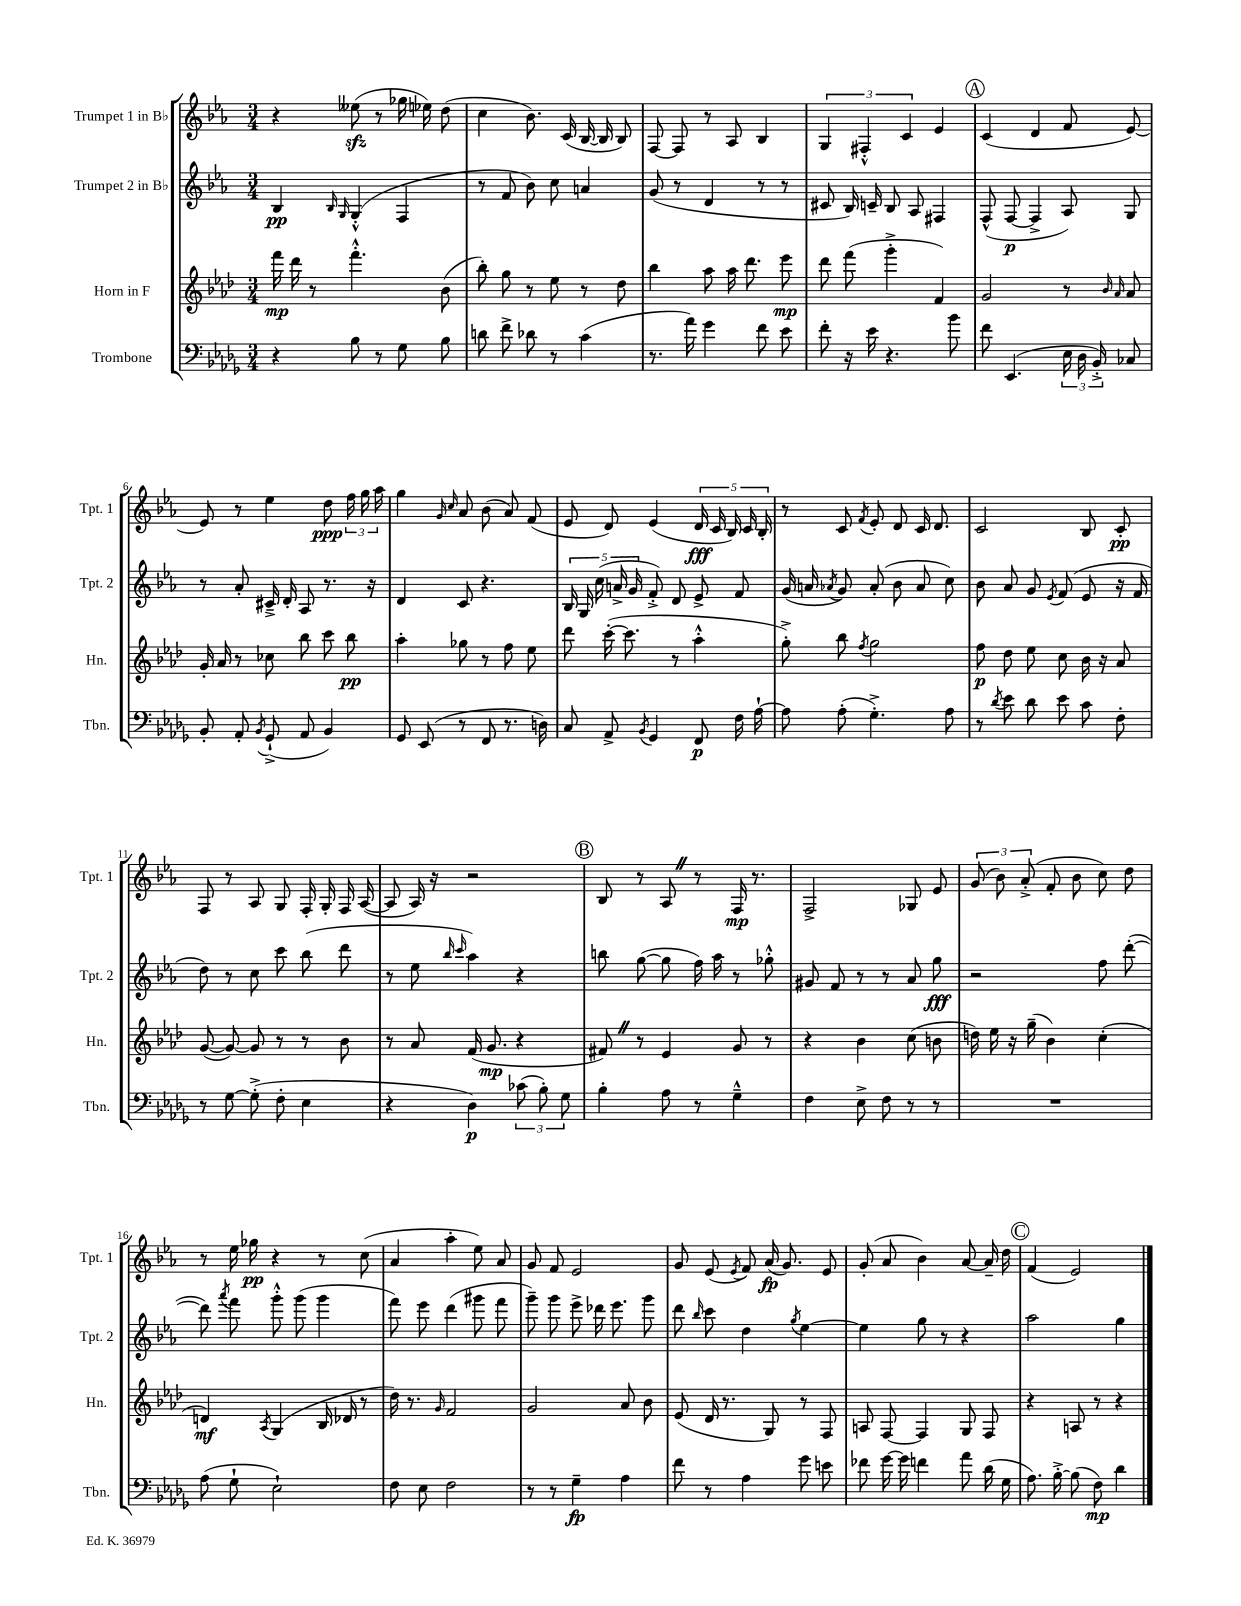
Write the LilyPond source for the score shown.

<<
\new StaffGroup <<
\new Staff = "s0" \with { instrumentName = "Trumpet 1 in Bb" shortInstrumentName = "Tpt. 1" } {
    \clef treble \key ees \major \numericTimeSignature \time 3/4
    \autoBeamOff r4 eeses''8\sfz( r8 ges''16 ees''16) d''8( |
    c''4 bes'8.) c'16( bes16~ bes16 bes8) |
    f8~ f8 r8 aes8 bes4 |
    \tuplet 3/2 { g4 fis4-.-^ c'4 } ees'4 |
    \mark \markup { \circle "A" } c'4( d'4 f'8 ees'8~) |
    ees'8 r8 ees''4 d''8\ppp \tuplet 3/2 { f''16 g''16 aes''16 } |
    g''4 \grace { g'16 c''16 } aes'8 bes'8( aes'8) f'8( |
    ees'8 d'8) ees'4( \tuplet 5/4 { d'16\fff c'16 bes16) c'16 bes16-. } |
    r8 c'8 \acciaccatura { f'8 } ees'8-. d'8 c'16 d'8. |
    c'2 bes8 c'8-.\pp |
    f8 r8 aes8 g8 f16-. g16-. f16 aes16~( |
    aes8 aes16) r16 r2 |
    \mark \markup { \circle "B" } bes8 r8 aes8 \once \override BreathingSign.text = \markup { \musicglyph "scripts.caesura.straight" } \breathe r8 f16\mp r8. |
    f2-> ges8 ees'8 |
    \tuplet 3/2 { g'8( bes'8) aes'8-.->( } f'8-. bes'8 c''8) d''8 |
    r8 ees''16 ges''16\pp r4 r8 c''8( |
    aes'4 aes''4-. ees''8) aes'8 |
    g'8 f'8 ees'2 |
    g'8 ees'8( \acciaccatura { ees'8 } f'8) aes'16\fp( g'8.) ees'8 |
    g'8-.( aes'8 bes'4) aes'8~ aes'16-- d''16 |
    \mark \markup { \circle "C" } f'4( ees'2) \bar "|." |
}
\new Staff = "s1" \with { instrumentName = "Trumpet 2 in Bb" shortInstrumentName = "Tpt. 2" } {
    \clef treble \key ees \major \numericTimeSignature \time 3/4
    \autoBeamOff bes4\pp \grace { bes16 g16 } g4-.-^( f4 |
    r8 f'8 bes'8) c''8 a'4 |
    g'8( r8 d'4 r8 r8 |
    cis'8 bes16) c'16-- bes8 aes8 fis4 |
    \mark \markup { \circle "A" } f8-^( f8~\p f4-> aes8) g8 |
    r8 aes'8-. cis'16---> d'16-. aes8 r8. r16 |
    d'4 c'8 r4. |
    \tuplet 5/4 { bes16 g16 c''16( a'16-> g'16 } f'8-.->) d'8 ees'8-> f'8 |
    g'16( a'16 \acciaccatura { aes'8 } g'8) aes'8-.( bes'8 aes'8 c''8) |
    bes'8 aes'8 g'8 \acciaccatura { ees'8 } f'8( ees'8 r16 f'16 |
    d''8) r8 c''8 c'''8 bes''8( d'''8 |
    r8 ees''8 \grace { bes''16 c'''16 } aes''4) r4 |
    \mark \markup { \circle "B" } b''8 g''8~( g''8 f''16) aes''16 r8 ges''8-.-^ |
    gis'8 f'8 r8 r8 aes'8 g''8\fff |
    r2 f''8 d'''8~-.( |
    d'''8) \acciaccatura { aes'''8 } f'''8 g'''8-.-^ g'''8( g'''4 |
    f'''8) ees'''8 d'''4( gis'''8 f'''8 |
    g'''8--) g'''8 ees'''8-> des'''16 ees'''8. g'''8 |
    d'''8 \grace { bes''16 } c'''8 d''4 \acciaccatura { g''8 } ees''4~ |
    ees''4 g''8 r8 r4 |
    \mark \markup { \circle "C" } aes''2 g''4 \bar "|." |
}
\new Staff = "s2" \with { instrumentName = "Horn in F" shortInstrumentName = "Hn." } {
    \clef treble \key aes \major \numericTimeSignature \time 3/4
    \autoBeamOff f'''16\mp des'''16 r8 f'''4.-.-^ bes'8( |
    bes''8-.) g''8 r8 ees''8 r8 des''8 |
    bes''4 aes''8 aes''16 des'''8. ees'''8\mp |
    des'''8 f'''8( g'''4-.-> f'4) |
    \mark \markup { \circle "A" } g'2 r8 \grace { bes'16 aes'16 } aes'8 |
    g'16-. aes'16 r8 ces''8 bes''8 c'''8 bes''8\pp |
    aes''4-. ges''8 r8 f''8 ees''8 |
    des'''8 c'''16~-.( c'''8. r8 aes''4-.-^ |
    g''8-.->) bes''8 \acciaccatura { f''8 } g''2 |
    f''8\p des''8 ees''8 c''8 bes'16 r16 aes'8 |
    g'8~( g'8~) g'8 r8 r8 bes'8 |
    r8 aes'8 f'16( g'8.\mp r4 |
    \mark \markup { \circle "B" } fis'8) \once \override BreathingSign.text = \markup { \musicglyph "scripts.caesura.straight" } \breathe r8 ees'4 g'8 r8 |
    r4 bes'4 c''8( b'8 |
    d''16) ees''16 r16 g''16--( bes'4) c''4-.( |
    d'4\mf) \acciaccatura { aes8 } g4( bes16 des'16 r8 |
    des''16) r8. \grace { g'16 } f'2 |
    g'2 aes'8 bes'8 |
    ees'8( des'16 r8. g8) r8 f8 |
    a8 f8~ f4 g8 f8 |
    \mark \markup { \circle "C" } r4 a8 r8 r4 \bar "|." |
}
\new Staff = "s3" \with { instrumentName = "Trombone" shortInstrumentName = "Tbn." } {
    \clef bass \key des \major \numericTimeSignature \time 3/4
    \autoBeamOff r4 bes8 r8 ges8 bes8 |
    d'8 f'8-> des'8 r8 c'4( |
    r8. aes'16) ges'4 f'8 ees'8 |
    f'8-. r16 ees'16 r4. bes'8 |
    \mark \markup { \circle "A" } f'8 ees,4.( \tuplet 3/2 { ees16 des16 bes,16-.->) } ces8 |
    bes,8-. aes,8-. \acciaccatura { bes,8 } ges,8-!->( aes,8 bes,4) |
    ges,8 ees,8( r8 f,8 r8. d16) |
    c8 aes,8-> \acciaccatura { bes,8 } ges,4 f,8\p f16 aes16~-! |
    aes8 aes8-.( ges4.-.->) aes8 |
    r8 \acciaccatura { des'8 } ees'8 des'8 ees'8 c'8 f8-. |
    r8 ges8~ ges8-.->( f8-. ees4 |
    r4 des4\p) \tuplet 3/2 { ces'8( bes8-.) ges8 } |
    \mark \markup { \circle "B" } bes4-. aes8 r8 ges4---^ |
    f4 ees8-> f8 r8 r8 |
    R2. |
    aes8( ges8-! ees2-!) |
    f8 ees8 f2 |
    r8 r8 ges4--\fp aes4 |
    f'8 r8 aes4 ges'8 e'8 |
    fes'8 ges'16~ ges'16 f'4 aes'8 des'16( ges16 |
    \mark \markup { \circle "C" } aes8.) bes16~-.-> bes8( f8\mp) des'4 \bar "|." |
}
>>
>>
